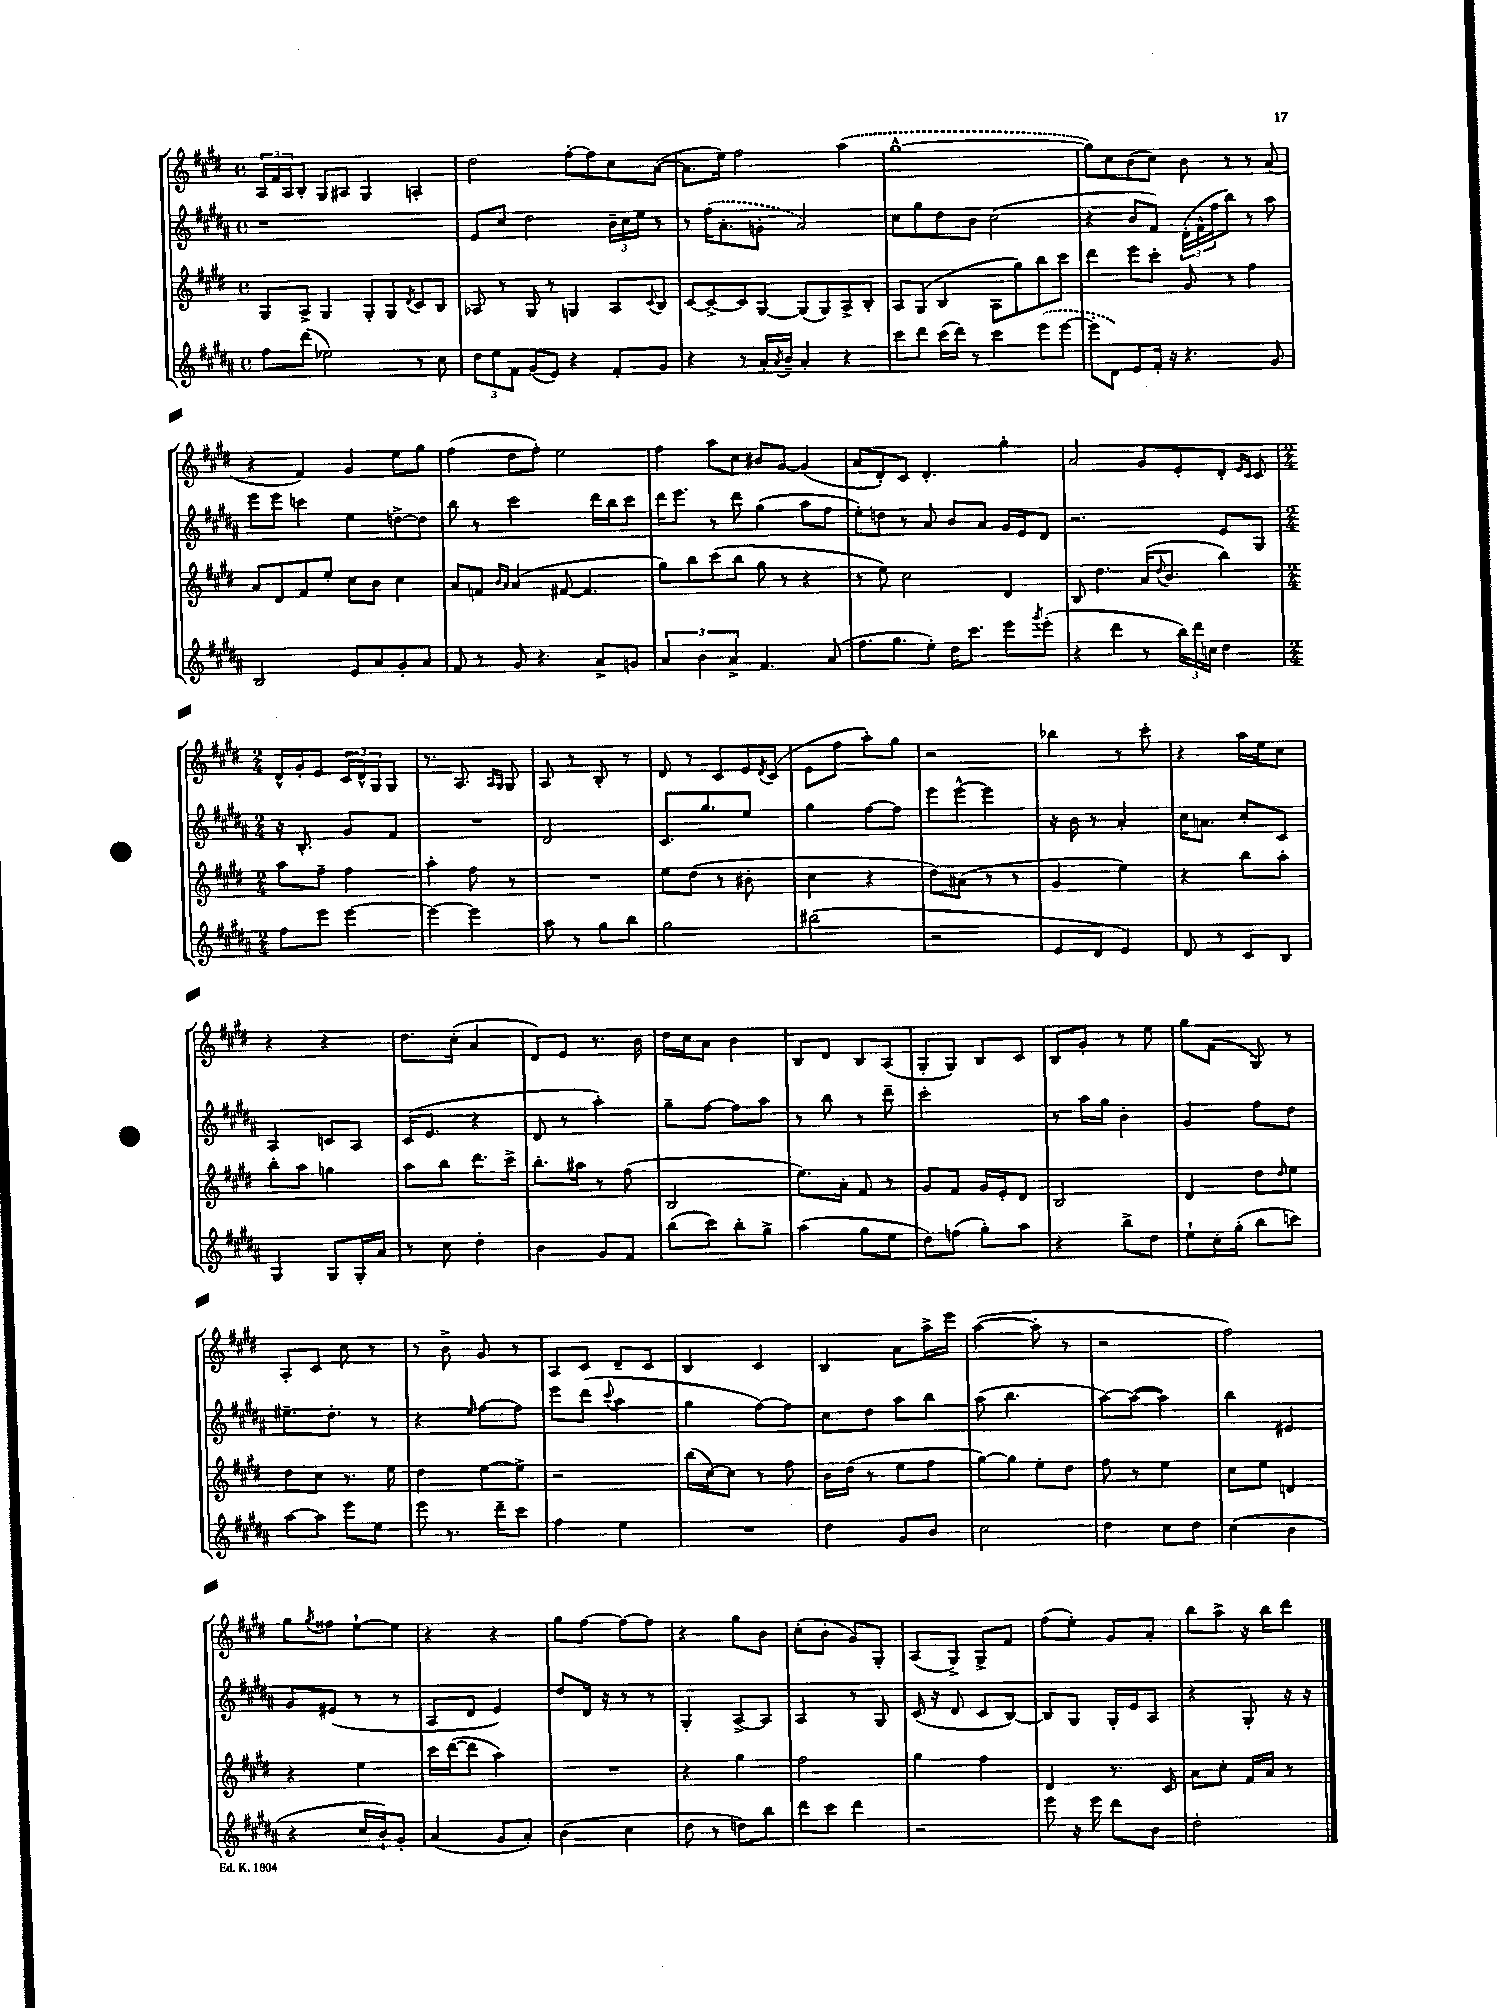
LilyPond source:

<<
\new StaffGroup <<
\new Staff = "s0" {
    \clef treble \key e \major \defaultTimeSignature \time 4/4
    \tuplet 3/2 { a16 fis'16 a16 } b8-. gis8 ais8 gis4 a4-. |
    dis''2 fis''8~-. fis''8 cis''8 a'8~( |
    a'8. e''16) fis''2 \once \slurDashed a''4( |
    gis''1~-^ |
    gis''8) cis''8 b'8( cis''8) b'8 r8 r8 a'8( |
    r4 fis'4) gis'4 e''8 gis''8 |
    fis''4( dis''8 fis''8-.) e''2 |
    fis''4 a''8 cis''8 bis'8 gis'8~ gis'4( |
    a'8 dis'8-.) cis'8 dis'4.-. gis''4-. |
    a'2 gis'8 e'8-. dis'8-. \grace { e'16 cis'16 } cis'8 |
    \numericTimeSignature \time 2/4 dis'16-^ gis'16-. e'8 \tuplet 3/2 { cis'16 dis'16-^ gis16 } gis8 |
    r8. a8. \grace { a16 gis16 } gis8 |
    a8 r8 b8-. r8 |
    dis'8 r8 cis'8 e'16 \acciaccatura { dis'8 } cis'16( |
    e'8 fis''8 a''8-.) gis''8 |
    r2 |
    bes''4 r8 cis'''8-. |
    r4 a''16 e''16 cis''8 |
    r4 r4 |
    dis''8. cis''16-.( a'4 |
    dis'8) e'8 r8. b'16 |
    dis''16 cis''16 a'8 b'4 |
    b8 dis'8 b8 a8( |
    gis8-. gis8) b8 cis'8 |
    b8 gis'8-. r8 e''8 |
    gis''8 fis'8( gis8) r8 |
    a8-. cis'8 cis''8 r8 |
    r8 b'8-> gis'8 r8 |
    a8 cis'8 dis'8-- cis'8 |
    b4 cis'4 |
    b4 a'8 a''16-> e'''16 |
    a''4~( a''8-. r8 |
    r2 |
    fis''2) |
    gis''8 \acciaccatura { gis''8 } fisis''8 e''8~-! e''8 |
    r4 r4 |
    gis''8 fis''8~ fis''8~ fis''8 |
    r4 gis''8 b'8 |
    cis''8-.( b'8-. gis'8) gis8-. |
    a8( gis8->) gis8-> fis'8 |
    fis''8( e''8-.) gis'8 a'8-. |
    b''8 a''8-> r16 b''16 dis'''8 \bar "|." |
}
\new Staff = "s1" {
    \clef treble \key b \major \defaultTimeSignature \time 4/4
    r1 |
    e'8 cis''8 dis''2 \tuplet 3/2 { b'16-- cis''16 e''16 } r8 |
    r8 \once \slurDashed fis''16( ais'8.-. g'8-. ais'2) |
    cis''8 gis''8 dis''8 b'8 cis''2( |
    r4 b'8 fis'8) \tuplet 3/2 { dis'16-.( fis'16-^ fis''16 } b''8) r8 ais''8 |
    e'''8 e'''8 c'''4 e''4 d''8~-> d''8 |
    b''8 r8 cis'''2 dis'''16 b''16 cis'''8 |
    dis'''16 e'''8. r8 dis'''8 gis''4( ais''8 fis''8 |
    e''8-.) d''8 r8 ais'8 b'8 ais'8 gis'16 e'16 dis'8 |
    r2. e'8 gis8 |
    \numericTimeSignature \time 2/4 r16 b8.-. gis'8 fis'8 |
    R2 |
    dis'2 |
    cis'8. gis''8. e''8 |
    gis''4 fis''8~ fis''8 |
    e'''8 e'''8~-^ e'''4 |
    r16 b'16 r8 ais'4-. |
    cis''16 a'8. cis''8-. cis'8 |
    ais4 c'8 ais8 |
    cis'16( e'8. r4 |
    dis'8 r8 ais''4-.) |
    gis''8-- fis''8~ fis''8 ais''8 |
    r8 b''8 r8 dis'''8-- |
    cis'''2-. |
    r8 ais''16 gis''16 b'4-. |
    gis'4 fis''8 dis''8 |
    eis''8.-- dis''8.-. r8 |
    r4 \grace { e''16 } fis''8~ fis''8 |
    e'''8 dis'''8( \appoggiatura { cis'''8 } ais''4 |
    gis''4 fis''8~) fis''8 |
    cis''8 dis''8 ais''8 b''8 |
    ais''8( b''4. |
    ais''8~) ais''8~( ais''4) |
    b''4 eis'4 |
    gis'8 eis'8( r8 r8 |
    ais8 dis'8 e'4) |
    dis''8 dis'16 r16 r8 r8 |
    gis4-. ais8~-> ais8 |
    ais4 r8 gis8 |
    cis'16( r16 dis'8 cis'8 b8~) |
    b8 gis8 gis16-. e'16 ais8 |
    r4 gis8-. r16 r16 \bar "|." |
}
\new Staff = "s2" {
    \clef treble \key e \major \defaultTimeSignature \time 4/4
    gis8 a8-> gis4 gis8-. gis8 \acciaccatura { dis'8 } cis'8 b8 |
    aes8 r8 gis8 r8 g4 aes8 \appoggiatura { cis'8 } b8 |
    cis'8~ cis'8~-> cis'8 gis8~ gis8( gis8) a8-> b8-. |
    a8 gis8( b4 a8 gis''8) b''8 cis'''8 |
    dis'''4 e'''8 cis'''8-. gis'8 r8 fis''4 |
    a'8 dis'8 fis'8 e''8-. cis''8 b'8 cis''4 |
    a'8 f'8 \grace { b'16 a'16 } a'4( fis'8~ fis'4. |
    gis''8) b''8 cis'''8( b''8 gis''8 r8 r4 |
    r8 e''8) cis''2 dis'4 |
    b8 dis''4. a'16( \appoggiatura { dis''8 } b'8. b''4) |
    \numericTimeSignature \time 2/4 a''8 fis''8-- fis''4 |
    a''4-. fis''8 r8 |
    R2 |
    e''8 dis''8( r8 bis'8-. |
    cis''4 r4 |
    dis''8) ais'8( r8 r8 |
    gis'4 e''4) |
    r4 b''8 a''8-. |
    b''8-. a''8 g''4 |
    a''8 b''8 dis'''8. cis'''16-> |
    b''8.-. ais''16 r8 fis''8( |
    b2 |
    e''8.) a'16-. fis'8 r8 |
    gis'8 fis'8 gis'16 e'16-. dis'8 |
    b2 |
    dis'4 dis''8 \grace { dis''16 } e''8 |
    dis''8 cis''8 r8. e''16 |
    dis''4 e''8~ e''8-> |
    r2 |
    b''16( cis''16~) cis''8 r8 fis''8 |
    b'16 dis''16( r8 e''8 fis''8 |
    gis''8~) gis''8 e''8-. dis''8 |
    fis''8 r8 e''4 |
    cis''8 e''8 d'4 |
    r4 e''4 |
    cis'''16 dis'''16~( dis'''8 a''4) |
    R2 |
    r4 gis''4 |
    fis''2 |
    gis''4 fis''4 |
    dis'4 r8. cis'16 |
    a'8 cis''8-. fis'16 a'16 r8 \bar "|." |
}
\new Staff = "s3" {
    \clef treble \key b \major \defaultTimeSignature \time 4/4
    fis''8 dis'''8( ees''2) r8 cis''8 |
    \tuplet 3/2 { dis''8 e''8 fis'8 } gis'8( e'8) r4 fis'8-. gis'8 |
    r4 r8 ais'16-. \acciaccatura { ais'8 } b'16-- ais'4-. r4 |
    cis'''8 dis'''8 cis'''16( dis'''16) r8 cis'''4 \once \slurDashed e'''8( e'''8~ |
    e'''8-. dis'8) e'8 fis'16-. r16 r4. gis'8 |
    b2 e'8 ais'8 gis'8-. ais'8 |
    fis'8 r8 gis'8 r4. ais'8-> g'8 |
    \tuplet 3/2 { ais'4 b'4 ais'4-> } fis'4. ais'8( |
    fis''8. gis''8. e''8-.) dis''16 cis'''8. e'''8 \acciaccatura { gis'''8 } e'''8-.( |
    r4 dis'''4 r8 \tuplet 3/2 { b''16) dis'''16 c''16 } dis''4 |
    \numericTimeSignature \time 2/4 fis''8 e'''8 e'''4~ |
    e'''4~ e'''4 |
    ais''8 r8 gis''8 b''8 |
    gis''2 |
    bis''2( |
    r2 |
    e'8 dis'8 e'4) |
    dis'8 r8 cis'8 b8 |
    gis4 gis8 gis16-. ais'16 |
    r8 cis''8 dis''4-. |
    b'4 gis'8 fis'8 |
    b''8( cis'''8) b''8-. gis''8-> |
    ais''4( gis''8 e''8 |
    dis''8) f''8( gis''8-.) ais''8 |
    r4 b''8-> dis''8 |
    e''8-! cis''16-. gis''16-.( b''8 c'''8) |
    ais''8~ ais''8 e'''8 e''8 |
    e'''8 r8. dis'''16-- cis'''8 |
    fis''4 e''4 |
    R2 |
    dis''4 gis'8 b'8 |
    cis''2 |
    dis''4 cis''8 dis''8 |
    cis''4( b'4 |
    r4 cis''16 b'16-!) gis'8-. |
    ais'4( gis'8 ais'8-.) |
    b'4( cis''4 |
    dis''8 r8 d''8) b''8 |
    dis'''8 cis'''8 dis'''4 |
    r2 |
    e'''8 r16 e'''16 dis'''8 b'8 |
    dis''2-. \bar "|." |
}
>>
>>
\layout { \context { \Score \remove "Bar_number_engraver" } }
